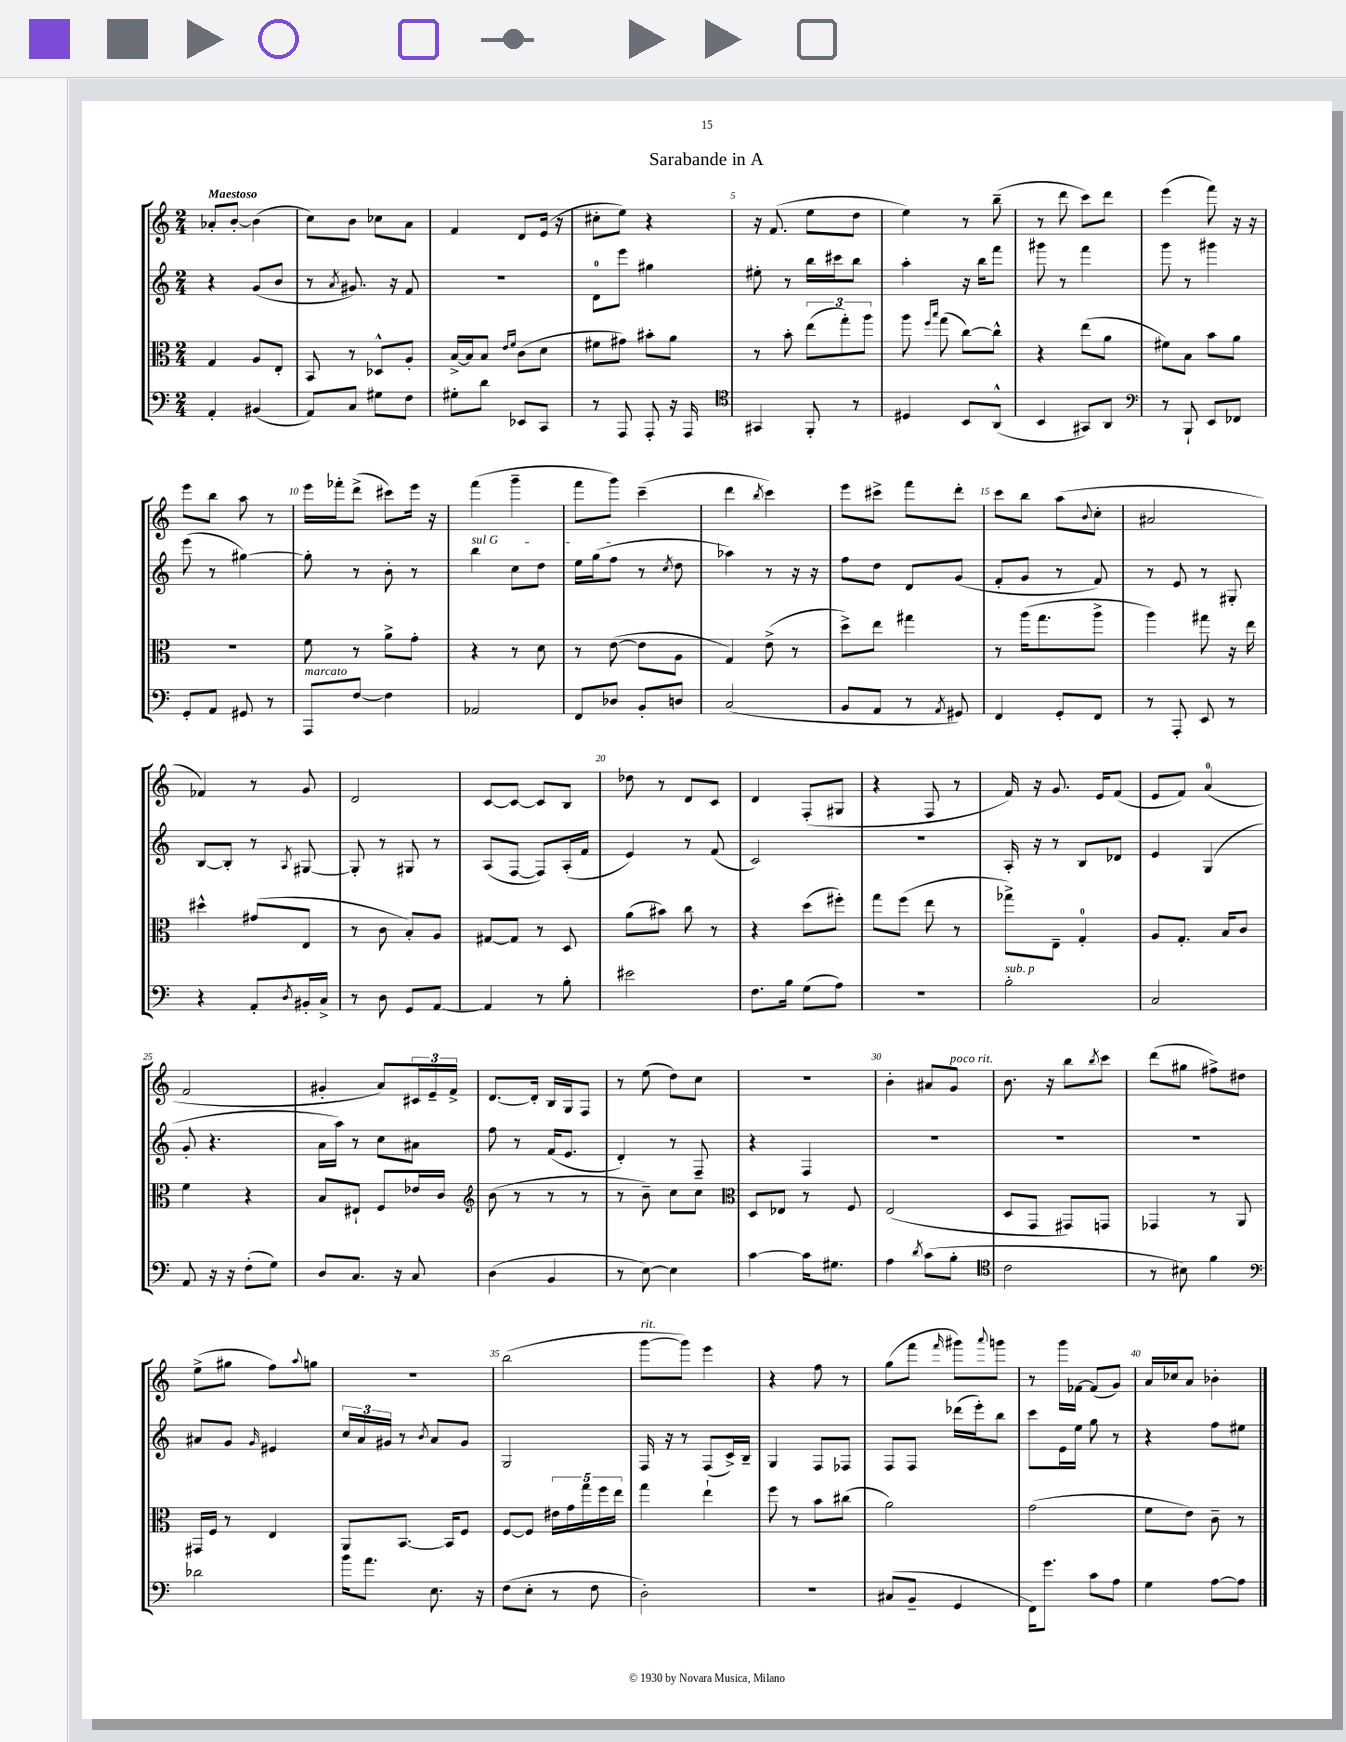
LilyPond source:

\header { title = "Sarabande in A" }
<<
\new StaffGroup <<
\new Staff = "s0" {
    \clef treble \key c \major \numericTimeSignature \time 2/4 \tempo "Maestoso"
    aes'8-. b'8~-. b'4( |
    c''8) b'8 ces''8 a'8 |
    f'4 d'8 e'16( r16 |
    cis''8-. e''8) r4 |
    r16 f'8.( e''8 d''8 |
    e''4) r8 b''8--( |
    r8 d'''8 c'''8) d'''8 |
    e'''4( f'''8) r16 r16 |
    e'''8 b''8 a''8 r8 |
    e'''16 fes'''16-. d'''8->( cis'''8) e'''16 r16 |
    f'''4( g'''4-- |
    f'''8 g'''8) c'''4--( |
    d'''4 \acciaccatura { b''8 } c'''4) |
    e'''8 cis'''8-> f'''8 d'''8-. |
    c'''8 b''8 a''8( \appoggiatura { b'8 } c''8-. |
    ais'2 |
    fes'4) r8 g'8 |
    d'2 |
    c'8~ c'8~ c'8 b8 |
    des''8 r8 d'8 c'8 |
    d'4 f8-.( gis8 |
    r4 f8 r8 |
    f'16) r16 g'8. e'16 f'8( |
    e'8 f'8) a'4-0( |
    f'2 |
    gis'4-. a'8) \tuplet 3/2 { cis'16 e'16-- f'16-> } |
    d'8.~ d'16-. b16 g16 f8 |
    r8 e''8( d''8) c''8 |
    R2 |
    b'4-. ais'8 g'8^\markup { \italic "poco rit." } |
    b'8. r16 b''8 \acciaccatura { b''8 } c'''8 |
    d'''8( gis''8 fis''8->) dis''8 |
    e''8->( gis''8 f''8) \appoggiatura { a''8 } g''8 |
    R2 |
    b''2( |
    g'''8~^\markup { \italic "rit." } g'''8) e'''4 |
    r4 f''8 r8 |
    g''8( f'''8 \grace { f'''16 } gis'''8) \appoggiatura { a'''8 } g'''8 |
    r8 g'''16 fes'16~ fes'8( g'8) |
    a'16 ces''16 a'8 bes'4-. \bar "|." |
}
\new Staff = "s1" {
    \clef treble \key c \major \numericTimeSignature \time 2/4
    r4 g'8( b'8 |
    r8 \acciaccatura { a'8 } gis'8.) r16 f'8 |
    r2 |
    d'8-0 e'''8 gis''4 |
    eis''8-. r8 b''16 cis'''16 b''8 |
    a''4-. r16 b''16 f'''8 |
    gis'''8 r8 f'''4 |
    g'''8 r8 gis'''4 |
    e'''8( r8 gis''4~) |
    gis''8-. r8 b'8-. r8 |
    \once \override TextSpanner.bound-details.left.text = \markup { \italic "sul G" } b''4\startTextSpan c''8 d''8 |
    e''16 g''16( f''8\stopTextSpan r8 \acciaccatura { c''8 } d''8 |
    aes''4) r8 r16 r16 |
    f''8 d''8 d'8 g'8( |
    f'8-. g'8 r8 f'8) |
    r8 e'8 r8 gis8-. |
    b8~ b8-. r8 \acciaccatura { a8 } gis8~ |
    gis8-. r8 gis8 r8 |
    a8( f8~ f8) a16-.( f'16 |
    e'4) r8 f'8( |
    c'2) |
    r2 |
    a16-. r16 r8 b8 des'8 |
    e'4 g4( |
    g'8-. r4. |
    a'16 a''16) r8 c''8 ais'8 |
    f''8 r8 f'16( e'8. |
    d'4-.) r8 f8-- |
    r4 f4 |
    R2 |
    R2 |
    R2 |
    ais'8 g'8 \grace { g'16 } eis'4 |
    \tuplet 3/2 { c''16 a'16 gis'16 } r8 \acciaccatura { b'8 } a'8 gis'8 |
    g2 |
    f16 r16 r8 f8( c'16->) b16-- |
    g4 f8 fes8 |
    f8 f8 des'''16( e'''16-.) b''8 |
    c'''8 e'16 e''16 g''8 r8 |
    r4 f''8 eis''8 \bar "|." |
}
\new Staff = "s2" {
    \clef alto \key c \major \numericTimeSignature \time 2/4
    g4 a8 e8-. |
    b,8 r8 des8-^ a8-. |
    b16~-> b16 b8 \grace { e'16 f'16 } c'8( d'8 |
    fis'8 gis'8) bis'8-. a'8 |
    r8 b'8-. \tuplet 3/2 { e''8( g''8-.) a''8 } |
    a''8 \grace { f''16 b''16 } g''8( c''8~) c''8-^ |
    r4 e''8( a'8 |
    fis'8) b8 b'8 a'8 |
    r2 |
    f'8 r8 a'8-> g'8-. |
    r4 r8 d'8 |
    r8 e'8~( e'8 a8 |
    g4) e'8->( r8 |
    d''8->) e''8 gis''4 |
    r8 a''16( g''8. a''8-> |
    a''4) gis''8 r16 e''16 |
    dis''4-^ gis'8( e8 |
    r8 c'8 b8-.) a8 |
    gis8~ gis8 r8 d8 |
    a'8( bis'8) c''8 r8 |
    r4 d''8( fis''8-.) |
    g''8 f''8( e''8 r8 |
    ges''8->) e8-- g4-0-. |
    a8 g8.-. b16 c'8 |
    f'4 r4 |
    b8 eis8-! f8 ees'16 c'16 |
    \clef treble b'8( r8 r8 r8 |
    r8 b'8--) c''8 c''8 |
    \clef alto d8 ees8 r8 f8 |
    e2( |
    d8 g,8 gis,8) g,8 |
    ges,4 r8 a,8 |
    gis,16 f16 r8 e4 |
    a,8 b,8.~ b,16 f8 |
    f8~ f8 \tuplet 5/4 { eis'16 g'16 g''16 f''16 e''16 } |
    g''4 e''4-! |
    f''8 r8 b'8 cis''8( |
    a'2) |
    g'2( |
    f'8 e'8) c'8-- r8 \bar "|." |
}
\new Staff = "s3" {
    \clef bass \key c \major \numericTimeSignature \time 2/4
    a,4-. bis,4( |
    a,8) c8 gis8 f8 |
    gis8-. d'8 ees,8 c,8 |
    r8 a,,8 a,,8-. r16 a,,16 |
    \clef tenor gis,4 f,8-. r8 |
    dis4 b,8 a,8-^( |
    b,4 gis,8) a,8 |
    \clef bass r8 b,,8-! e,8 fes,8 |
    g,8-. a,8 gis,8 r8 |
    a,,8^\markup { \italic "marcato" } f8~ f4 |
    aes,2 |
    f,8 des8 b,8-. d8 |
    c2( |
    b,8 a,8 r8 \acciaccatura { a,8 } gis,8) |
    f,4 g,8-. f,8 |
    r8 a,,8-. e,8 r8 |
    r4 a,8-. \acciaccatura { d8 } bis,16-. c16-> |
    r8 d8 g,8 a,8~ |
    a,4 r8 b8-. |
    eis'2 |
    f8. b16 g8( a8) |
    R2 |
    b2-.^\markup { \italic "sub. p" } |
    c2 |
    a,8 r16 r16 f8-.( g8) |
    d8 c8. r16 c8 |
    d4( b,4 |
    r8 e8~) e4 |
    c'4~ c'16 gis8. |
    a4 \acciaccatura { d'8 } c'8( b8-. |
    \clef tenor c'2 |
    r8 bis8) f'4 |
    \clef bass des'2 |
    b'16 a'8. e8. r16 |
    f8( e8-. r8 f8 |
    d2-.) |
    R2 |
    cis8( b,8-- g,4 |
    f,16) g'8. c'8 a8 |
    g4 a8~ a8 \bar "|." |
}
>>
>>
\layout { \context { \Score \override BarNumber.break-visibility = ##(#f #t #t) barNumberVisibility = #(every-nth-bar-number-visible 5) } }
